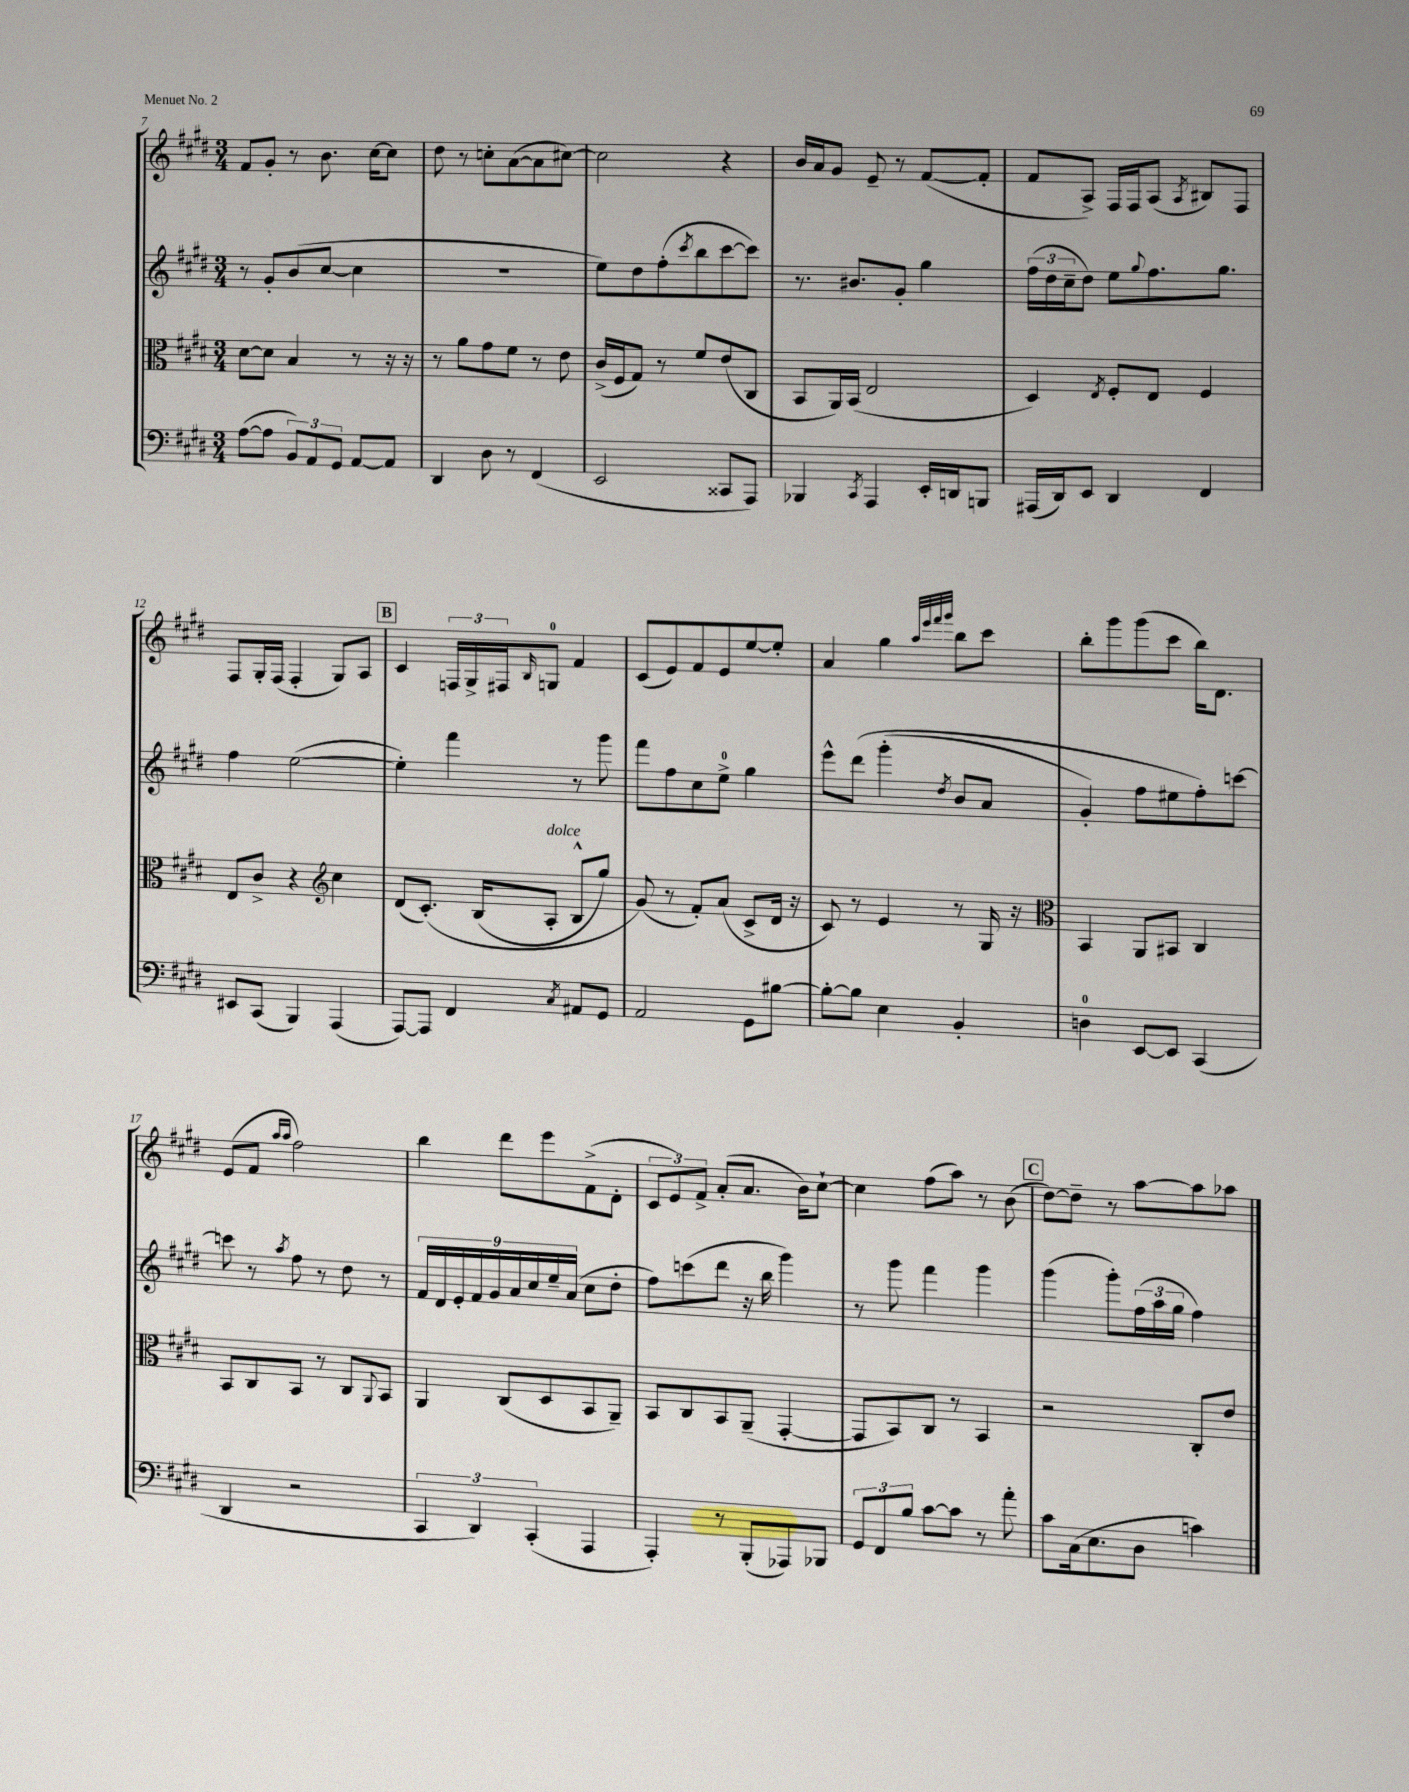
<<
\new StaffGroup <<
\new Staff = "s0" {
    \clef treble \key e \major \numericTimeSignature \time 3/4
    fis'8 gis'8-. r8 b'8. cis''16~ cis''8 |
    dis''8 r8 c''8-. a'8~( a'8 cis''8~) |
    cis''2 r4 |
    b'16 a'16 gis'8 e'8-- r8 fis'8~( fis'8-. |
    fis'8 a8->) fis16 fis16 a8( \acciaccatura { a8 } bis8) fis8 |
    fis8 gis16-. fis16( fis4-. gis8) a8 |
    \mark \markup { \box "B" } cis'4 \tuplet 3/2 { f16 gis16-> fis16 } \grace { b16 } g8-0 fis'4 |
    cis'8( e'8) fis'8 e'8 e''8~ e''8-. |
    a'4 gis''4 \grace { a''32 e'''32 fis'''32 gis'''32 } b''8 cis'''8 |
    b''8-. gis'''8 gis'''8( cis'''8 b''16) dis'8. |
    e'8( fis'8 \grace { a''16 a''16 } fis''2) |
    b''4 dis'''8 e'''8 fis'8->( dis'8-. |
    \tuplet 3/2 { cis'8 e'8) fis'8-> } a'8-.( a'8. b'16) cis''8~-! |
    cis''4 fis''8( a''8) r8 b'8( |
    \mark \markup { \box "C" } dis''8~) dis''8-- r8 a''8~ a''8 aes''8 \bar "|." |
}
\new Staff = "s1" {
    \clef treble \key e \major \numericTimeSignature \time 3/4
    r8 gis'8-. b'8( cis''8~ cis''4 |
    R2. |
    e''8) dis''8 fis''8-.( \acciaccatura { cis'''8 } b''8 cis'''8~ cis'''8) |
    r8. bis'8. gis'8-. gis''4 |
    \tuplet 3/2 { fis''16( dis''16 cis''16-- } dis''8) e''8 \appoggiatura { gis''8 } fis''8. gis''8. |
    fis''4 e''2~( |
    \mark \markup { \box "B" } e''4-.) fis'''4 r8 gis'''8 |
    fis'''8 fis''8 cis''8 e''8-0-> gis''4 |
    e'''8-^ dis'''8\( gis'''4-.( \acciaccatura { dis''8 } b'8 a'8 |
    gis'4-.) fis''8 eis''8 fis''8-.\) c'''8~ |
    c'''8 r8 \acciaccatura { a''8 } fis''8 r8 dis''8 r8 |
    \tuplet 9/8 { fis'16 dis'16 e'16-. fis'16 gis'16 a'16 cis''16 e''16-- a'16( } cis''8 dis''8-. |
    fis''8) c'''8( dis'''8 r16 b''16 gis'''4) |
    r8 gis'''8 fis'''4 gis'''4 |
    \mark \markup { \box "C" } gis'''4( gis'''8-.) \tuplet 3/2 { fis''16( a''16 gis''16 } fis''4) \bar "|." |
}
\new Staff = "s2" {
    \clef alto \key e \major \numericTimeSignature \time 3/4
    dis'8~ dis'8 b4 r8 r16 r16 |
    r8 a'8 gis'8 fis'8 r8 e'8 |
    cis'16->( fis16 gis8) r8 fis'8 e'8( cis8 |
    b,8 a,16) b,16( e2 |
    dis4) \acciaccatura { e8 } fis8-. e8 fis4 |
    e8 cis'8-> r4 \clef treble cis''4 |
    \mark \markup { \box "B" } dis'8( cis'8.-.)\( b16( a8-.^\markup { \italic "dolce" } b8-^ gis''8) |
    gis'8(\) r8 fis'8-.) a'8( cis'8-> dis'16 r16 |
    cis'8) r8 e'4 r8 gis16 r16 |
    \clef alto b,4 a,8 bis,8 cis4 |
    b,8 cis8 b,8 r8 cis8 \appoggiatura { a,8 } b,8 |
    a,4 cis8( dis8 b,8 a,8--) |
    b,8 cis8 b,8 a,8--( gis,4~-. |
    gis,8 b,8) cis8 r8 b,4 |
    \mark \markup { \box "C" } r2 cis8-. e'8 \bar "|." |
}
\new Staff = "s3" {
    \clef bass \key e \major \numericTimeSignature \time 3/4
    a8~( a8 \tuplet 3/2 { b,8) a,8 gis,8 } a,8~ a,8 |
    dis,4 dis8 r8 fis,4( |
    e,2 cisis,8 a,,8) |
    bes,,4 \acciaccatura { cis,8 } a,,4 e,16-. d,16 b,,8 |
    ais,,16( dis,16) e,8 dis,4 fis,4 |
    eis,8 cis,8( b,,4) a,,4( |
    \mark \markup { \box "B" } a,,8~) a,,8 fis,4 \acciaccatura { cis8 } ais,8 gis,8 |
    a,2 gis,8 bis8~ |
    bis8~-. bis8 e4 b,4-. |
    d4-0 e,8~ e,8 cis,4( |
    dis,4 r2 |
    \tuplet 3/2 { cis,4 dis,4) cis,4-.( } a,,4 |
    a,,4-.) r8 b,,8-.( aes,,8) bes,,8 |
    \tuplet 3/2 { gis,8 fis,8 b8 } cis'8~ cis'8 r8 a'8-. |
    \mark \markup { \box "C" } cis'8 cis16( e8. dis8 c'4) \bar "|." |
}
>>
>>
\layout { \context { \Score currentBarNumber = #7 } }
